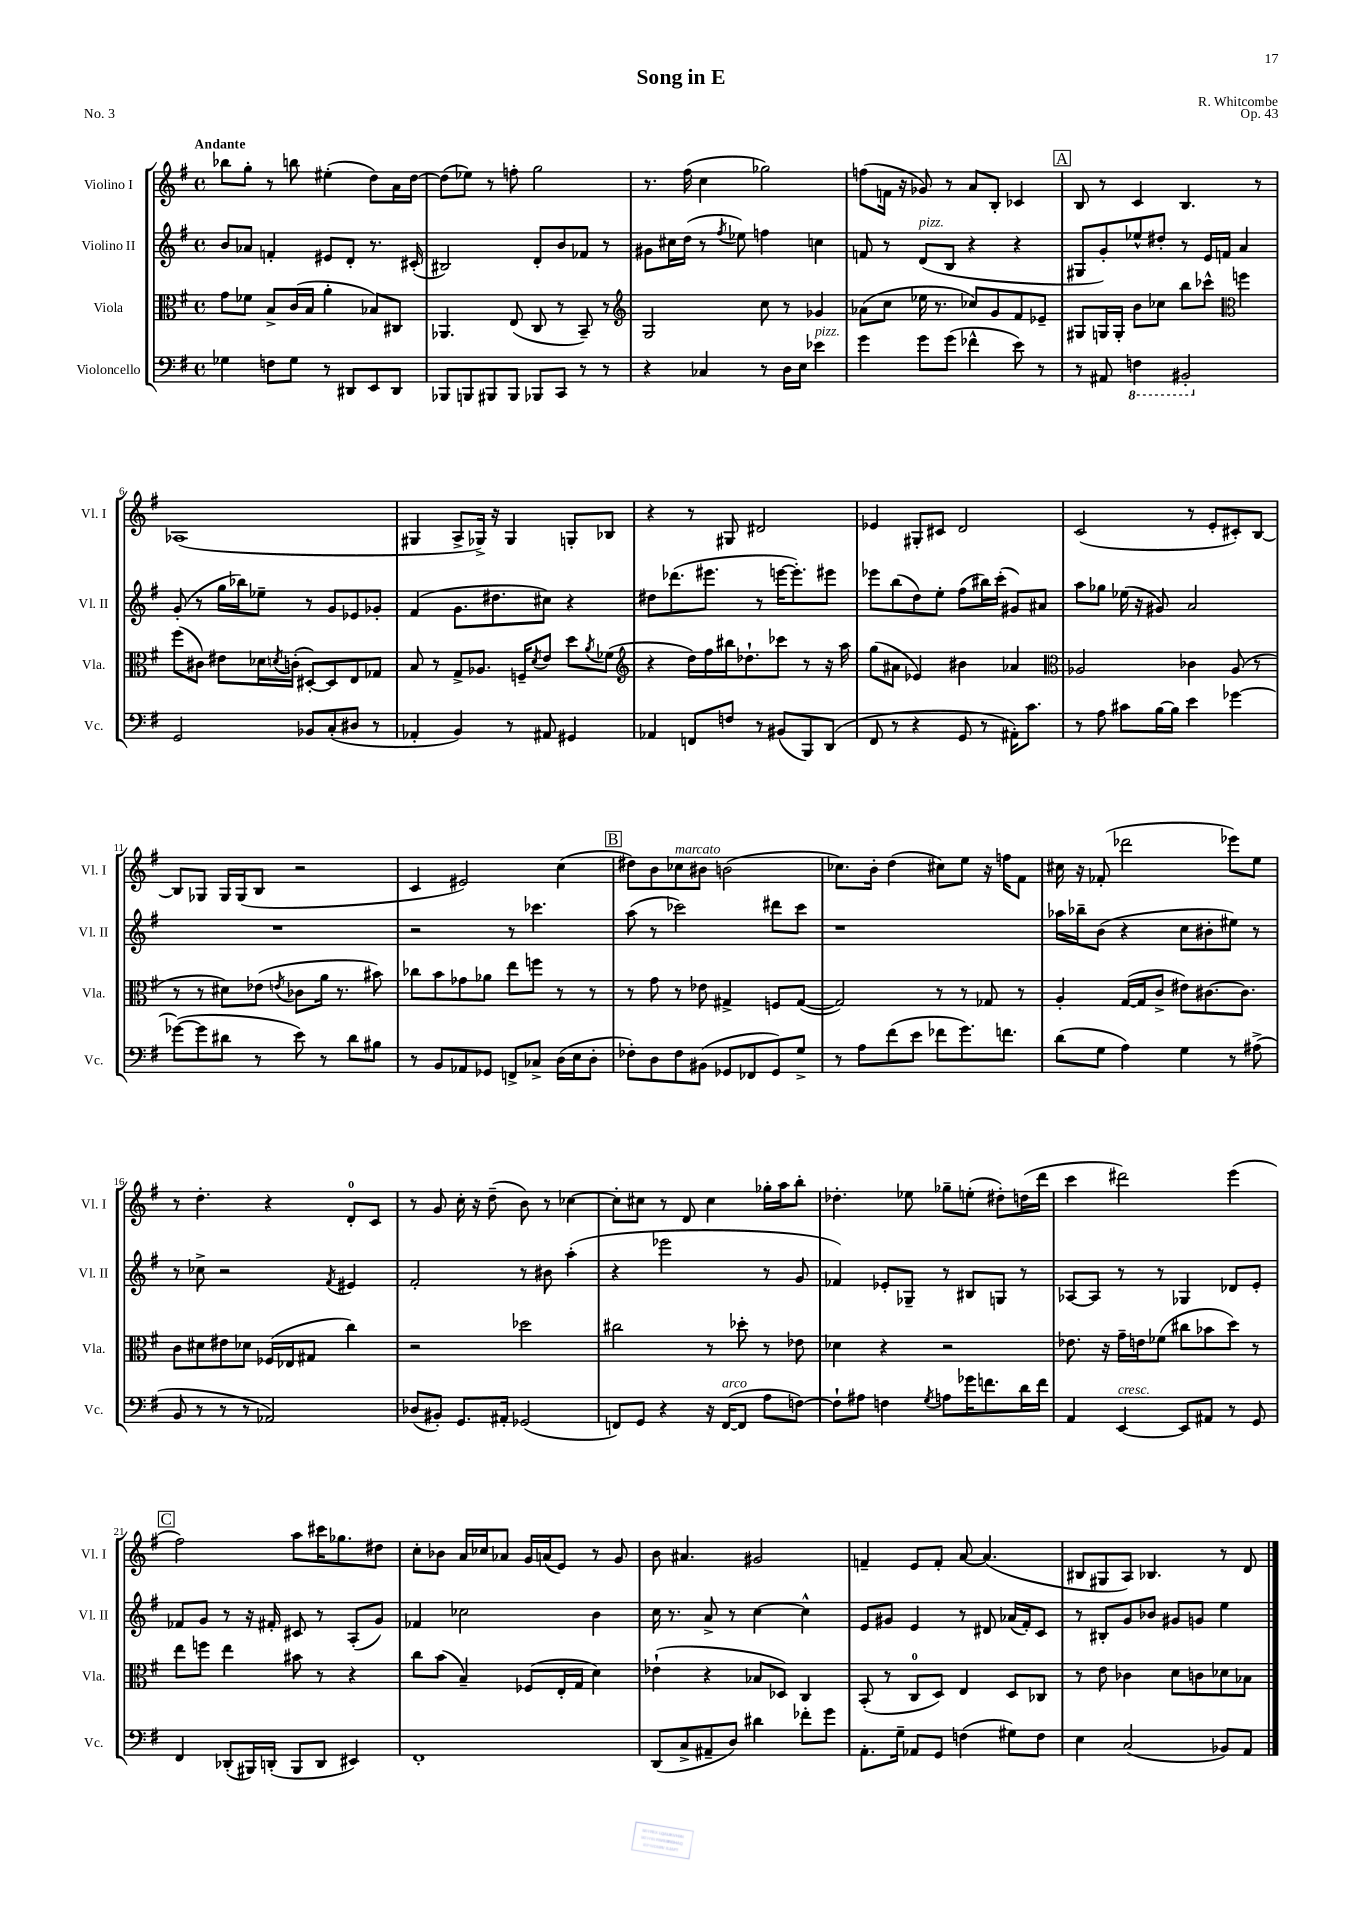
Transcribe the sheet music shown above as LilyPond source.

\header { title = "Song in E" composer = "R. Whitcombe" opus = "Op. 43" piece = "No. 3" }
<<
\new StaffGroup <<
\new Staff = "s0" \with { instrumentName = "Violino I" shortInstrumentName = "Vl. I" } {
    \clef treble \key g \major \defaultTimeSignature \time 4/4 \tempo "Andante"
    bes''8 g''8-. r8 b''8 eis''4-.( d''8) a'16 d''16~ |
    d''8( ees''8) r8 f''8-. g''2 |
    r8. fis''16( c''4 ges''2) |
    f''8( f'16 r16 ges'8) r8 a'8 b8-. ces'4 |
    \mark \markup { \box "A" } b8 r8 c'4 b4. r8 |
    aes1( |
    gis4 a8-> ges16->) r16 ges4 g8-. bes8 |
    r4 r8 gis8 dis'2 |
    ees'4 gis8-. cis'8 d'2 |
    c'2( r8 e'8-. cis'8-.) b8~ |
    b8 ges8 ges16 ges16( b8 r2 |
    c'4 eis'2) c''4( |
    \mark \markup { \box "B" } dis''8) b'8 ces''8^\markup { \italic "marcato" } bis'8 b'2( |
    ces''8.) b'16-. d''4( cis''8) e''8 r16 f''16 fis'8 |
    cis''16 r16 fes'8-.( des'''2 ees'''8) e''8 |
    r8 d''4.-. r4 d'8-0-. c'8 |
    r8 g'8 c''16-. r16 d''8--( b'8) r8 ces''4~ |
    ces''8-. cis''8 r8 d'8 cis''4 ges''16-. a''16 b''8-. |
    des''4.-. ees''8 ges''8-- e''8-.( dis''8-.) d''16( d'''16 |
    c'''4 dis'''2) e'''4( |
    \mark \markup { \box "C" } fis''2) a''8 cis'''16 ges''8. dis''8 |
    c''8-. bes'8 a'16 ces''16 aes'8 g'16 a'16( e'8) r8 g'8 |
    b'8 ais'4. gis'2 |
    f'4-- e'8 f'8-. a'8~ a'4.( |
    bis8 gis8 a8) bes4. r8 d'8 \bar "|." |
}
\new Staff = "s1" \with { instrumentName = "Violino II" shortInstrumentName = "Vl. II" } {
    \clef treble \key g \major \defaultTimeSignature \time 4/4
    b'8 aes'8 f'4-. eis'8 d'8-. r8. cis'16-.( |
    bis2) d'8-. b'8 fes'8 r8 |
    gis'8 cis''16 d''16( r8 \acciaccatura { fis''8 } ees''8) f''4 c''4 |
    f'8 r8 d'8^\markup { \italic "pizz." }( b8 r4 r4 |
    \mark \markup { \box "A" } gis8 g'8-.) ees''8-^ dis''8-. r8 e'16 f'16 a'4 |
    g'8-.( r8 g''16 bes''16) ees''8-- r8 g'8 ees'8 ges'8-. |
    fis'4( g'8. dis''8. cis''8) r4 |
    dis''8 des'''8.( eis'''8. r8 e'''16~ e'''8.-.) eis'''8 |
    ees'''8 b''8( d''8) e''8-. fis''8( bis''16) c'''16-.( gis'8) ais'8 |
    a''8 ges''8 ees''16( r16 gis'8) a'2 |
    R1 |
    r2 r8 ces'''4. |
    \mark \markup { \box "B" } a''8( r8 ces'''2) dis'''8 ces'''8 |
    r1 |
    aes''16 bes''16-- b'8( r4 c''8 bis'8-. eis''8) r8 |
    r8 ces''8-> r2 \acciaccatura { fis'8 } eis'4 |
    fis'2-. r8 bis'8 a''4-.( |
    r4 ees'''2 r8 g'8 |
    fes'4) ees'8-. ges8-- r8 bis8 g8 r8 |
    aes8~ aes8 r8 r8 ges4 des'8 e'8-. |
    \mark \markup { \box "C" } fes'8 g'8 r8 r16 fis'16-. cis'8 r8 a8-.( g'8) |
    fes'4 ces''2 b'4 |
    c''16 r8. a'8-> r8 c''4~ c''4-^ |
    e'8 gis'8 e'4 r8 dis'8 aes'16( fis'16-.) c'8 |
    r8 bis8-. g'8 bes'8 gis'8 g'8 e''4 \bar "|." |
}
\new Staff = "s2" \with { instrumentName = "Viola" shortInstrumentName = "Vla." } {
    \clef alto \key g \major \defaultTimeSignature \time 4/4
    g'8 fes'8 b8-> c'16( b16 a'4-. bes8) cis8 |
    aes,4. e8( c8 r8 b,8--) r8 |
    \clef treble g2 c''8 r8 ges'4 |
    aes'8( c''8 ees''16 r8. ces''8) g'8 fis'8 ees'8-- |
    \mark \markup { \box "A" } gis8 g16 g16-. b'8 ces''8 b''8 ces'''8-^ \clef alto f''4 |
    fis''8( cis'8) eis'8 des'16 \acciaccatura { d'8 } c'16-.( dis8~-.) dis8 e8 ges8 |
    b8 r8 g8-> aes8. f16-- \acciaccatura { d'8 } e'8 d''8 \acciaccatura { a'8 } fes'8( |
    \clef treble r4 d''16) fis''16 bis''16 des''8.-! ces'''8 r8 r16 a''16 |
    g''8( ais'8 ees'4) bis'4 aes'4 |
    \clef alto aes2 ces'4 aes8( r8 |
    r8 r8 dis'8) ees'8( \acciaccatura { e'8 } ces'8 a'16 r8. bis'8) |
    ces''8 b'8 ges'8 aes'8 e''8 f''8 r8 r8 |
    \mark \markup { \box "B" } r8 g'8 r8 ees'8 gis4-> f8 gis8~( |
    gis2) r8 r8 ges8 r8 |
    a4-. g16~( g16 c'8-> eis'8) cis'8.~ cis'8. |
    c'8 dis'8 eis'8 des'8 fes16( ees16 gis8 c''4) |
    r2 des''2 |
    cis''2 r8 des''8-. r8 ees'8 |
    des'4 r4 r2 |
    ees'8. r16 g'16-- e'16 fes'8( cis''8 bes'8 d''8) r8 |
    \mark \markup { \box "C" } e''8 f''8 e''4 bis'8 r8 r4 |
    c''8 b'8( b4--) fes8( e16-. g16 d'4) |
    ees'4-!( r4 bes8 des8) c4 |
    b,8-.( r8 c8-0 d8) e4 d8 ces8 |
    r8 e'8 ces'4 d'8 c'8 des'8 bes8 \bar "|." |
}
\new Staff = "s3" \with { instrumentName = "Violoncello" shortInstrumentName = "Vc." } {
    \clef bass \key g \major \defaultTimeSignature \time 4/4
    ges4 f8 ges8 r8 dis,8 e,8 dis,8 |
    bes,,8 b,,8 bis,,8 bis,,8 bes,,8 c,8 r8 r8 |
    r4 ces4 r8 d16 e16 ees'4^\markup { \italic "pizz." } |
    g'4 g'8 g'8( fes'4-^ e'8) r8 |
    \mark \markup { \box "A" } r8 ais,8 \ottava #-1 f,4 bis,,2-. \ottava #0 |
    g,2 bes,8 c8-.( dis8 r8 |
    aes,4-. b,4) r8 ais,8 gis,4 |
    aes,4 f,8 f8 r8 bis,8( b,,8) d,8( |
    fis,8 r8 r4 g,8 r8 ais,16-.) c'8. |
    r8 a8 cis'8 b16~ b16 e'4 ges'4~ |
    ges'8~( ges'8 dis'8 r8 e'8) r8 dis'8 bis8 |
    r8 b,8 aes,8 ges,8 f,8-> ces8-> d16( e16 d8-. |
    \mark \markup { \box "B" } fes8-.) d8 fes8 bis,8( ges,8 fes,8 ges,8) g8-> |
    r8 a8 fis'8( e'8 fes'8 g'8.) f'8. |
    d'8( g8 a4) g4 r8 ais8->( |
    b,8 r8 r8 r8 aes,2) |
    des8( bis,8-.) g,8. ais,16-. ges,2( |
    f,8) g,8 r4 r16 f,16~^\markup { \italic "arco" }( f,8 a8 f8~) |
    f8-! ais8 f4 \acciaccatura { g8 } a8 ges'16 f'8. d'16 f'16 |
    a,4 e,4~^\markup { \italic "cresc." } e,8 ais,8 r8 g,8 |
    \mark \markup { \box "C" } fis,4 des,8-.( bis,,16) d,16-.( bis,,8 d,8 eis,4) |
    fis,1-. |
    d,8( c8-> ais,8-- d8) dis'4 fes'8-. g'8 |
    a,8.-. g16-- aes,8 g,8 f4( gis8) f8 |
    e4 c2( bes,8) a,8 \bar "|." |
}
>>
>>
